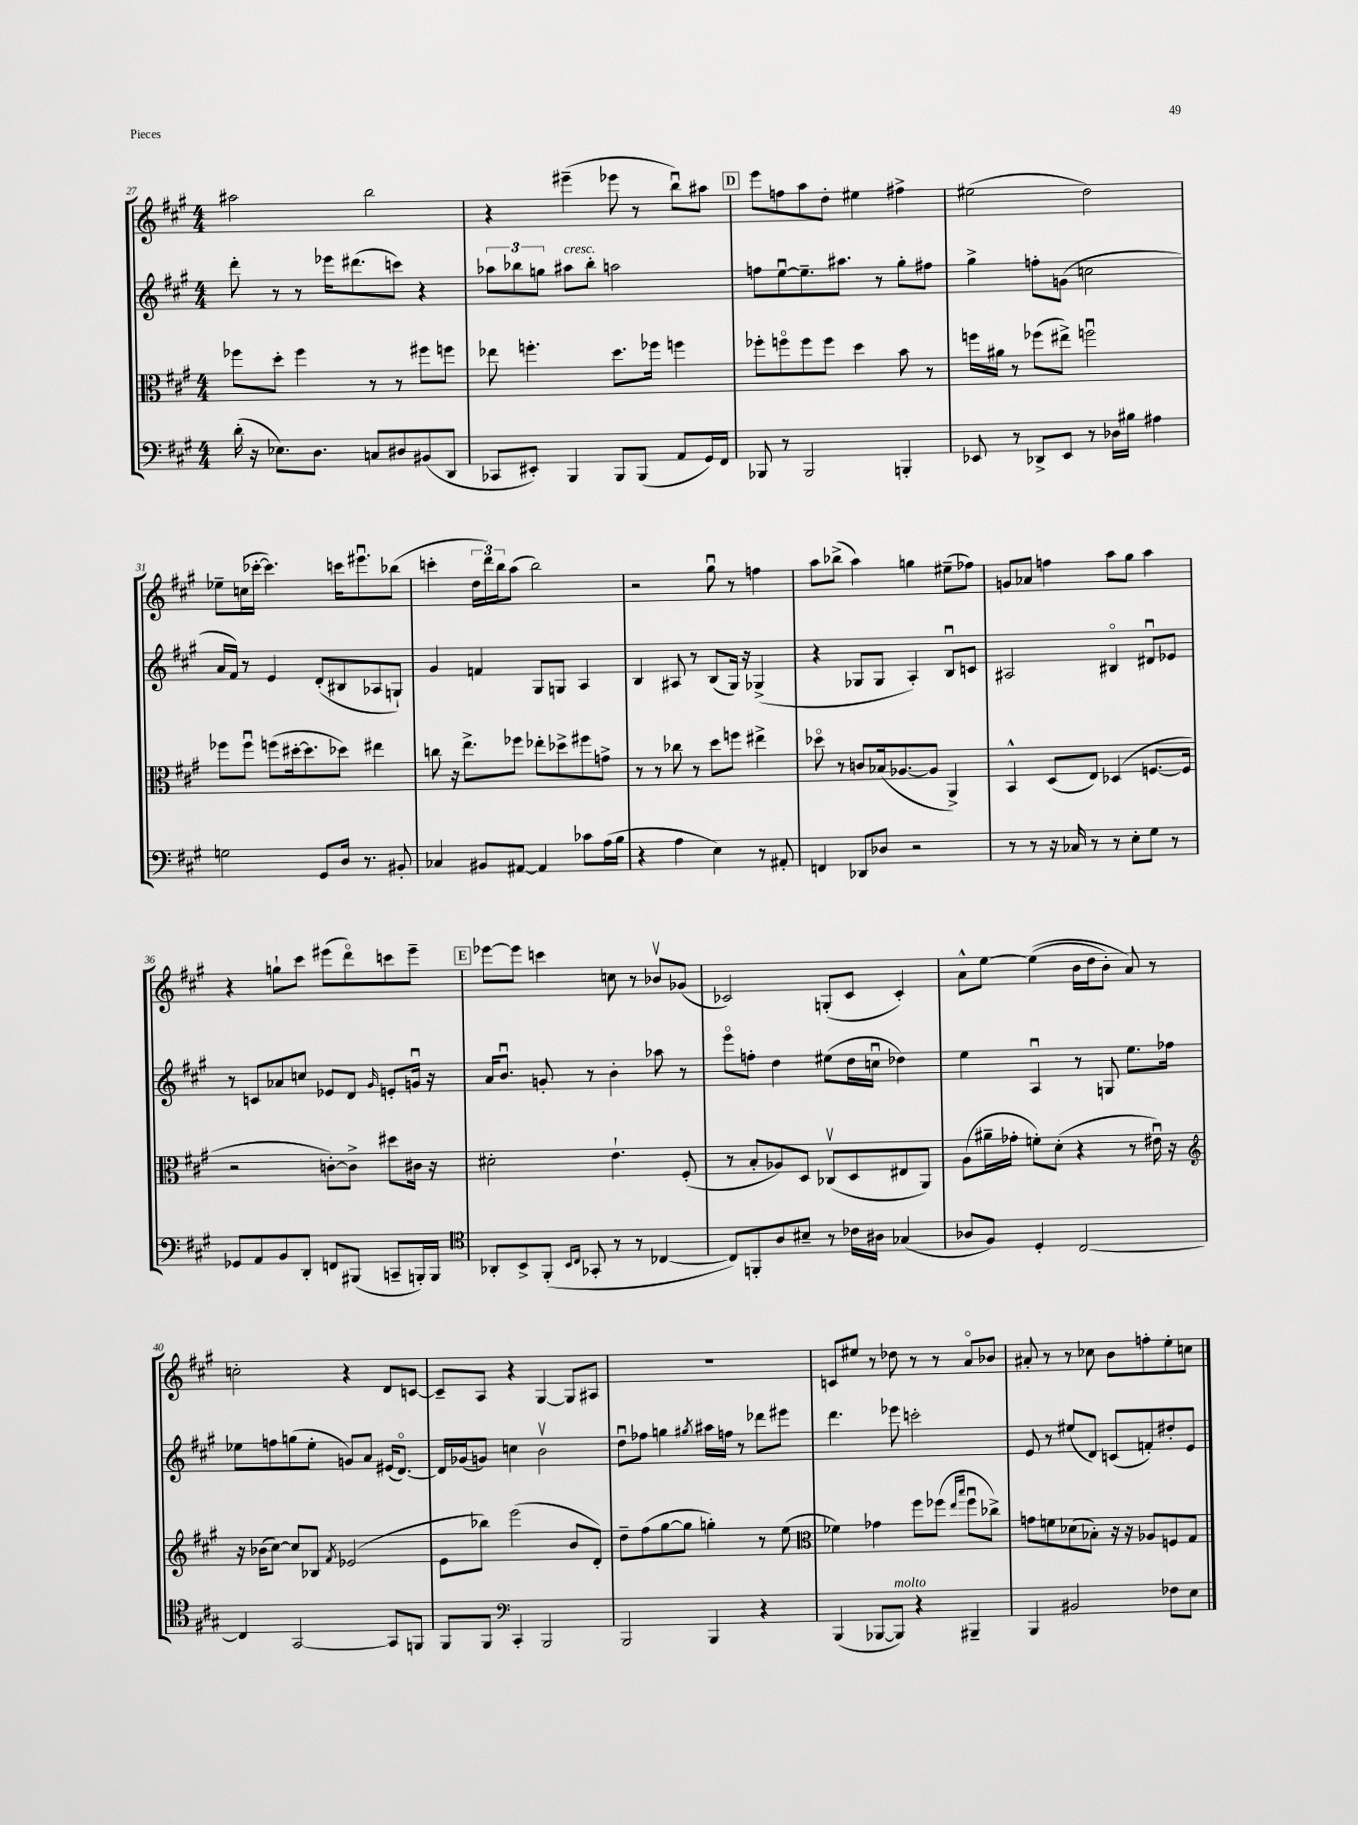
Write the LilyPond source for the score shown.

<<
\new StaffGroup <<
\new Staff = "s0" {
    \clef treble \key a \major \numericTimeSignature \time 4/4
    ais''2 b''2 |
    r4 eis'''4--( ees'''8 r8 b''8\downbow) ais''8 |
    \mark \markup { \box "D" } e'''8 f''8 a''8 d''8-. eis''4 fis''4-> |
    eis''2( d''2) |
    ees''8-- c''16( ces'''16~-. ces'''4.) c'''16 eis'''8.\downbow bes''8( |
    c'''4-. \tuplet 3/2 { d''16 d'''16) b''16 } a''8( b''2) |
    r2 gis''8\downbow r8 f''4 |
    a''8 bes''8->( a''4) g''4 eis''8--( fes''8) |
    g'8 aes'8 f''4 a''8 gis''8 a''4 |
    r4 g''8-! cis'''8 eis'''8( d'''8\flageolet) c'''8 eis'''8-- |
    \mark \markup { \box "E" } ees'''8~ ees'''8 c'''4 c''8 r8 bes'8\upbow ges'8( |
    ces'2) g8-.( ces'8 ces'4-.) |
    a'8-^ e''8~ e''4(\( b'16 d''16 b'8-.) a'8\) r8 |
    c''2-. r4 d'8 c'8~ |
    c'8-- a8 r4 gis4~ gis8 ais8 |
    R1 |
    c'8 eis''8 r8 des''8 r8 r8 a'8\flageolet bes'8 |
    ais'8-. r8 r8 ces''8 b'8 f''8-. e''8-. c''8 \bar "|." |
}
\new Staff = "s1" {
    \clef treble \key a \major \numericTimeSignature \time 4/4
    d'''8-. r8 r8 ees'''16 dis'''8.( c'''8) r4 |
    \tuplet 3/2 { aes''8 bes''8 g''8 } ais''8^\markup { \italic "cresc." } bes''8-. a''2 |
    \mark \markup { \box "D" } f''8 e''8~\downbow e''8.-- ais''8. r8 gis''8-. fis''8 |
    gis''4-> f''8-. g'8( c''2 |
    a'16 fis'16) r8 e'4 d'8-.( bis8 aes8 g8-!) |
    gis'4 f'4 gis8 g8 a4 |
    b4 ais8 r8 b8( gis16) r16 ges4->( |
    r4 ges8 ges8 a4-.) b8\downbow c'8 |
    ais2 bis4\flageolet dis'8\downbow ees'8 |
    r8 c'8 aes'8 c''8 ees'8 d'8 \grace { gis'16 } e'8-. g'16\downbow r16 |
    \mark \markup { \box "E" } a'16 b'8.\downbow g'8-. r8 b'4-. aes''8 r8 |
    e'''8\flageolet f''8-. d''4 eis''8( d''16 c''16\downbow des''4) |
    e''4 a4\downbow r8 g8 e''8. fes''16 |
    ees''8 f''8 g''8( ees''8-. g'8) a'8 eis'16( d'8.~\flageolet) |
    d'16 ges'16( g'8) c''4 b'2\upbow |
    d''8\downbow fes''8 g''4 \acciaccatura { gis''8 } ais''16 f''16 r8 des'''8 eis'''8 |
    d'''4. ees'''8 c'''2-. |
    e'8 r8 eis''8( d'8) c'8( f'8-.) dis''8-. e'8 \bar "|." |
}
\new Staff = "s2" {
    \clef alto \key a \major \numericTimeSignature \time 4/4
    fes''8 d''8-. fes''4 r8 r8 fis''8 f''8 |
    ees''8 f''4.-. d''8. fes''16 f''4 |
    \mark \markup { \box "D" } fes''8-. f''8\flageolet f''8 f''8 d''4 b'8 r8 |
    f''16 ais'16 r8 fes''8( eis''8->) f''2\downbow |
    fes''8 fes''8\downbow f''8( dis''16~-. dis''8. des''8) eis''4 |
    c''8 r16 e''8.-> fes''8 ees''8-. des''8-> fis''8 g'8-> |
    r8 r8 ces''8 r8 d''8 f''8 eis''4-> |
    des''8\flageolet r8 c'8 bes16( aes8.~ aes8 a,4->) |
    b,4-^ d8( e8) des4( f8.~ f16 |
    r2 c'8~-.) c'8-> dis''8 cis'16 r16 |
    \mark \markup { \box "E" } dis'2-. e'4.-! fis8-.( |
    r8 b8-. aes8) d8 ces8\upbow( d8 eis8 a,8) |
    a8( ais'16-- ges'16-. f'8-.) d'8-.( r4 r8 eis'16\downbow) r16 |
    \clef treble r16 bes'16( cis''8~) cis''8 bes8 \acciaccatura { fis'8 } ees'2( |
    e'8 bes''8) e'''2( b'8 d'8-.) |
    d''8-- fis''8( gis''8~ gis''8 g''4-.) r8 e''8( |
    \clef alto fes'4) ges'4 fis''8 fes''8( \grace { e''16 b''16 } fes''8\downbow ces''8->) |
    g'8 f'8 des'8( bes8-.) r16 r16 aes8 f8 gis8 \bar "|." |
}
\new Staff = "s3" {
    \clef bass \key a \major \numericTimeSignature \time 4/4
    d'16-.( r16 ees8.) d8. c8 dis8 bis,8( d,8 |
    ces,8 eis,8-.) b,,4 b,,8 b,,8( a,8 gis,16) fis,16 |
    \mark \markup { \box "D" } bes,,8 r8 bes,,2 b,,4-. |
    ees,8 r8 des,8-> ees,8 r8 des16 bis16 ais4 |
    g2 gis,8 d16 r8. bis,8-. |
    ces4 bis,8 ais,8~ ais,4 ces'8 a16( b16 |
    r4 a4 e4) r8 ais,8-. |
    f,4 des,8 des8 r2 |
    r8 r8 r16 ces16 r8 r8 e8-. gis8 r8 |
    ges,8 a,8 b,8 d,8-. f,8 bis,,8( c,8-- b,,16-.) b,,16 |
    \mark \markup { \box "E" } \clef tenor aes,8-. b,8-> fis,8-.( \grace { b,16 cis16 } ges,8-. r8 r8 ces4~ |
    ces8) f,8-. a8 bis8-- r8 ces'16 ais16 ges4( |
    aes8 fis8) d4-. cis2~ |
    cis4 gis,2~ gis,8 f,8 |
    fis,8 fis,8 \clef bass cis,4-. b,,2 |
    b,,2 b,,4 r4 |
    b,,4( bes,,8~ bes,,8^\markup { \italic "molto" }) r4 bis,,4-- |
    b,,4 bis,2 fes8 e8 \bar "|." |
}
>>
>>
\layout { \context { \Score currentBarNumber = #27 } }
